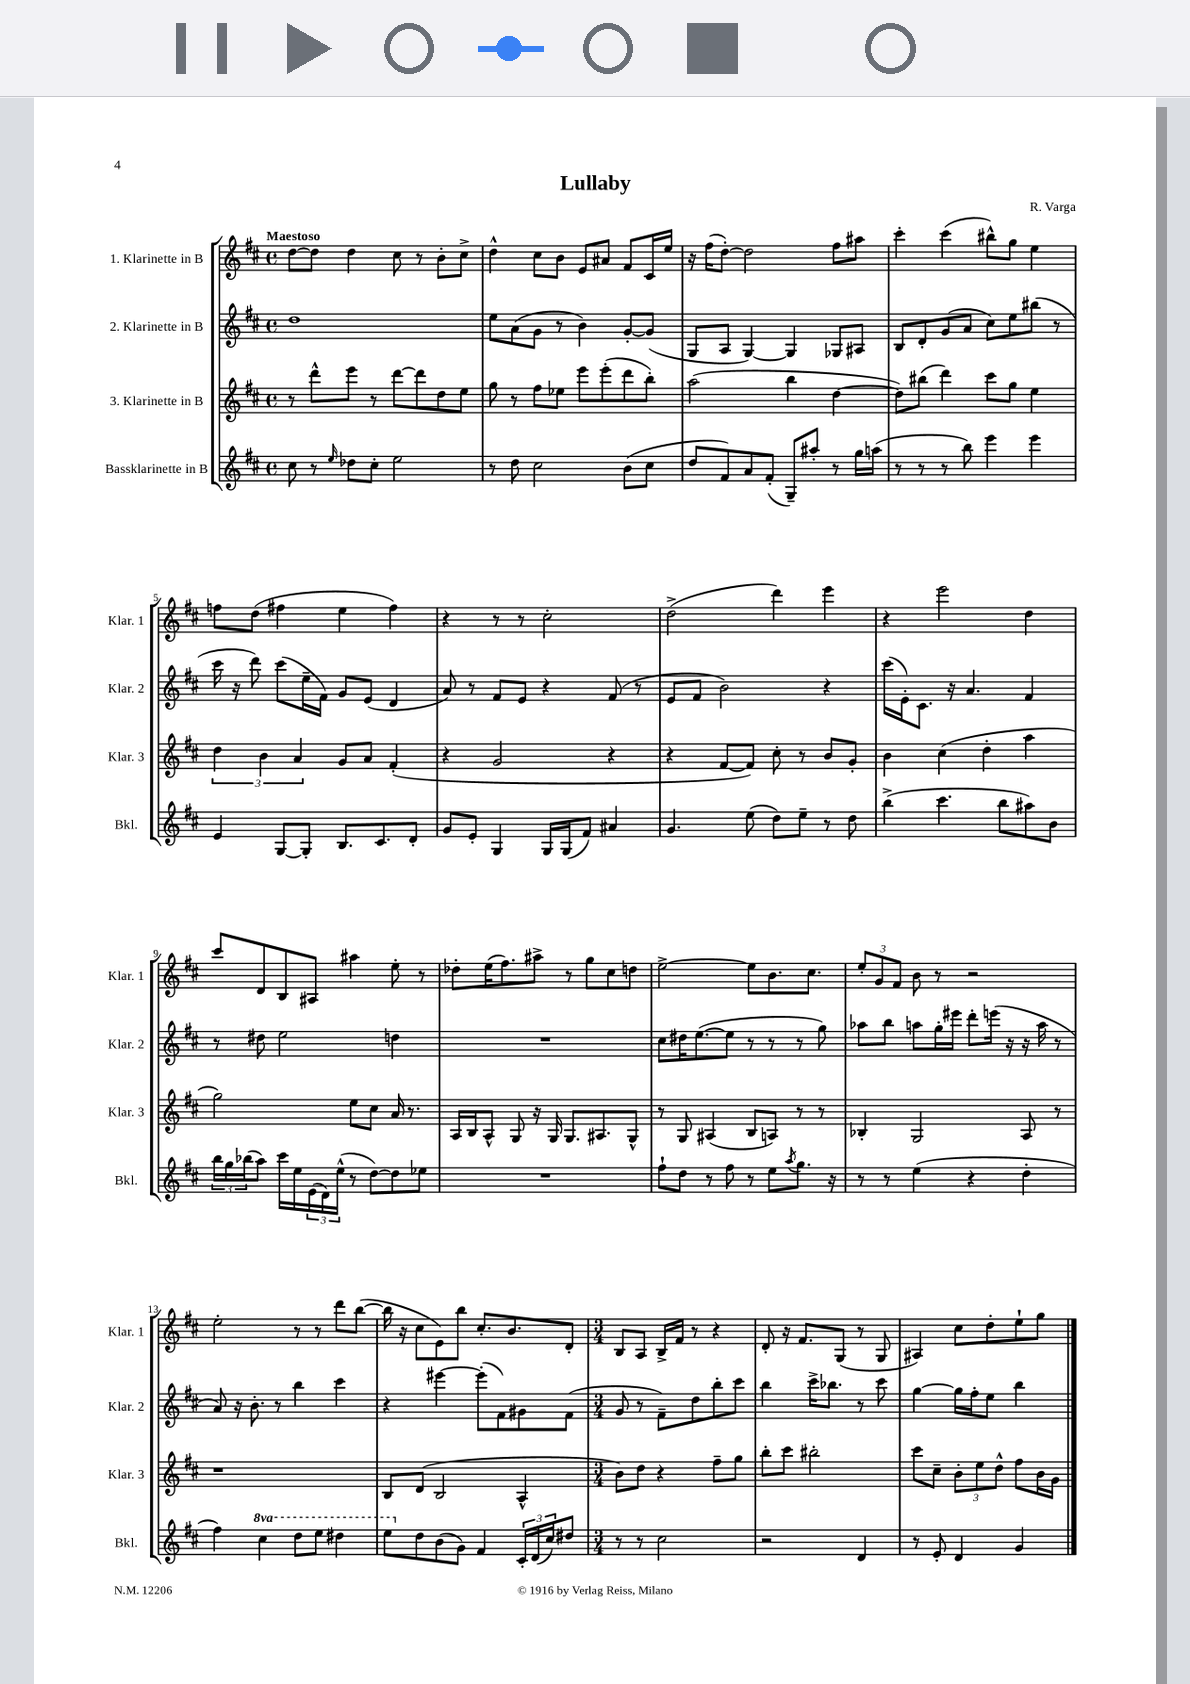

**kern	**kern	**kern	**kern
*part4	*part3	*part2	*part1
*staff4	*staff3	*staff2	*staff1
*I"Bassklarinette in B	*I"3. Klarinette in B	*I"2. Klarinette in B	*I"1. Klarinette in B
*I'Bkl.	*I'Klar. 3	*I'Klar. 2	*I'Klar. 1
*clefG2	*clefG2	*clefG2	*clefG2
*k[f#c#]	*k[f#c#]	*k[f#c#]	*k[f#c#]
*M4/4	*M4/4	*M4/4	*M4/4
*met(c)	*met(c)	*met(c)	*met(c)
=1	=1	=1	=1
!	!	!	!LO:TX:a:B:t=Maestoso
8cc#\	8r	1dd	[8dd\L
8r	8ddd^^\L	.	8dd\J]
16qqee/	.	.	.
8dd-X\L	8eee\J	.	4dd\
8cc#'\J	8r	.	.
2ee\	[8ddd\L	.	8cc#\
.	8ddd\]	.	8r
.	8dd\	.	8b'\L
.	8ee\J	.	8cc#^\J
=2	=2	=2	=2
8r	8gg\	8ee\L	4dd^^\
8dd\	8r	(8a\	.
2cc#\	8ff#\L	8g\J	8cc#\L
.	8ee-X\J	8r	8b\J
.	8eee\L	4b\)	8e/L
.	(8eee'\	.	8a#X/J
(8b\L	8ddd\	[8g'/L	8f#/L
8cc#\J	8bb'\J)	(8g/J]	16c#/L
.	.	.	16ee/JJ
=3	=3	=3	=3
8dd/L	(2aa\	8G/L	16r
.	.	.	(16ff#\KL
8f#/)	.	8A/J	[8dd'\J)
8a/	.	[4G/)	2dd\]
(8f#'/J	.	.	.
8G~/L)	4bb\	4G/]	.
8aa#X'/J	.	.	.
8r	[4dd\	8G-X/L	8ff#\L
16gg\LL	.	8A#X/J	8aa#X\J
(16aan\JJ	.	.	.
=4	=4	=4	=4
8r	8dd\L])	8B/L	4ccc#'\
8r	(8bb#X\J	8d'/	.
8r	4ddd\)	(8g/	(4ccc#\
8bb\)	.	8a/J	.
4eee\	8ccc#\L	8cc#\L)	8bb#X^^\L)
.	8gg\J	8ee\	8gg\J
4eee\	4ee\	(8bb#X\J	4ee\
.	.	8r	.
!!LO:LB:g=z
=5	=5	=5	=5
4e/	6dd\	16ccc#\	8ffn\L
.	.	16r	.
.	.	8ddd\)	(8dd\J
.	6b\	.	.
[8G/L	.	(8ccc#\L	4ff#X\
.	6a/	.	.
8G'/J]	.	16ee~\L	.
.	.	16f#\JJ)	.
8.B/L	8g/L	8g/L	4ee\
.	8a/J	(8e/J	.
8.c#/	.	.	.
.	(4f#'/	4d/	4ff#\)
8d'/J	.	.	.
=6	=6	=6	=6
8g/L	4r	8a/)	4r
8e'/J	.	8r	.
4G/	2g/	8f#/L	8r
.	.	8e/J	8r
16G/LL	.	4r	2cc#'\
(16G/J	.	.	.
8f#/J)	.	.	.
4a#X/	4r	(8f#/	.
.	.	8r	.
=7	=7	=7	=7
4.g/	4r	8e/L	(2dd^\
.	.	8f#/J	.
.	[8f#/L	2b\)	.
(8ee\	8f#/J])	.	.
8dd\L)	8cc#'\	.	4ddd\)
8ee~\J	8r	.	.
8r	8b/L	4r	4eee\
8dd\	8g'/J	.	.
=8	=8	=8	=8
(4bb^\	4b\	(16ccc#\LL	4r
.	.	16e'\J)	.
.	.	8.c#\J	.
4.ccc#\	(4cc#\	.	2eee\
.	.	16r	.
.	.	4.a/	.
.	4dd'\	.	.
8bb\L	.	.	.
8aa#X\)	4aa\	4f#/	4dd\
8b\J	.	.	.
!!LO:LB:g=z
=9	=9	=9	=9
24bb\LL	2gg\)	8r	8ccc#/L
24gg\	.	.	.
(24bb-X\J	.	.	.
8aa\J)	.	8dd#X\	8d/
16ccc#\LL	.	2ee\	8B/
16ee\	.	.	.
(24e\	.	.	8A#X/J
24d\)	.	.	.
(24ee^^\JJ	.	.	.
8r	8ee\L	.	4aa#X\
[8dd\L)	8cc#\J	.	.
8dd\]	16a/	4ddn\	8ee'\
.	8.r	.	.
8ee-X\J	.	.	8r
=10	=10	=10	=10
1r	16A/LL	1r	8dd-X'\L
.	16B/J	.	.
.	8A^^/J	.	(16ee\K
.	.	.	8.ff#\)
.	8G/	.	.
.	16r	.	8aa#X^\J
.	16G/	.	.
.	8.G/L	.	8r
.	.	.	8gg\L
.	8.A#X/	.	.
.	.	.	8cc#\
.	8G^^/J	.	8ddn\J
=11	=11	=11	=11
8ff#`\L	8r	8cc#\L	[2ee^\
8dd\J	8G/	16dd#X\K	.
.	.	([8.ee\	.
8r	(4A#X/	.	.
8ff#\	.	8ee\J]	.
8r	8B/L	8r	8ee\L]
8ee\L	8An/J)	8r	8.b\
8qaa/	.	.	.
8.gg\J	8r	8r	.
.	.	.	8.cc#\J
.	8r	8gg\)	.
16r	.	.	.
=12	=12	=12	=12
8r	4B-X'/	8aa-X\L	12ee'/L
.	.	.	12g/
8r	.	8bb\J	.
.	.	.	12f#/J
(4ee\	2G/	8aan\L	8b\
.	.	16gg'\L	8r
.	.	16eee#X\JJ	.
4r	.	8ddd'\L	2r
.	.	(16eeen\Jk	.
.	.	16r	.
4dd'\	8A/	16r	.
.	.	16aa\	.
.	8r	8r	.
!!LO:LB:g=z
=13	=13	=13	=13
4ff#\)	1r	8a/)	2ee'\
.	.	16r	.
.	.	8.b'\	.
*8va	*	*	*
4ccc#\	.	.	.
.	.	8r	.
8ddd\L	.	4bb\	8r
8eee\J	.	.	8r
4ddd#X\	.	4ccc#\	8ddd\L
.	.	.	([8bb\J
=14	=14	=14	=14
8eee\L	8B/L	4r	16bb\]
.	.	.	16r
*X8va	*	*	*
8dd\	(8d/J	.	8cc#\L
(8b\	2B/	[4eee#X\	8e\)
8g\J)	.	.	8bb\J
4f#/	.	(8eee#'\L]	8.cc#'/L
.	.	8f#\)	.
.	.	.	8.b/
24c#'/LL	4A^^/	8g#X\	.
(24d/	.	.	.
24cc#/J)	.	.	.
8dd#X/J	.	(8f#\J	8d'/J
=15	=15	=15	=15
*M3/4	*M3/4	*M3/4	*M3/4
8r	8b\L)	8g/	8B/L
8r	8dd\J	8r	8A/J
2cc#\	4r	8f#~\L)	16B^/LL
.	.	.	16f#/JJ
.	.	8dd\	8r
.	8ff#~\L	8bb'\	4r
.	8gg\J	8ccc#\J	.
=16	=16	=16	=16
2r	8bb'\L	4bb\	8d'/
.	8ccc#\J	.	16r
.	.	.	8.f#/L
.	2bb#X'\	16ccc#^\KL	.
.	.	8.bb-X\J	.
.	.	.	(8G/J
4d/	.	8r	8r
.	.	8ccc#\	8G/
=17	=17	=17	=17
8r	8ccc#\L	[4gg\	4A#X/)
8e'/	8cc#~\J	.	.
4d/	12b'\L	16gg\LL]	8cc#\L
.	.	16ff#'\J	.
.	12ee\	.	.
.	.	8ee\J	8dd'\
.	12dd^^\J	.	.
4g/	8ff#\L	4bb\	8ee`\
.	16b\L	.	8gg\J
.	16g\JJ	.	.
==	==	==	==
*-	*-	*-	*-
